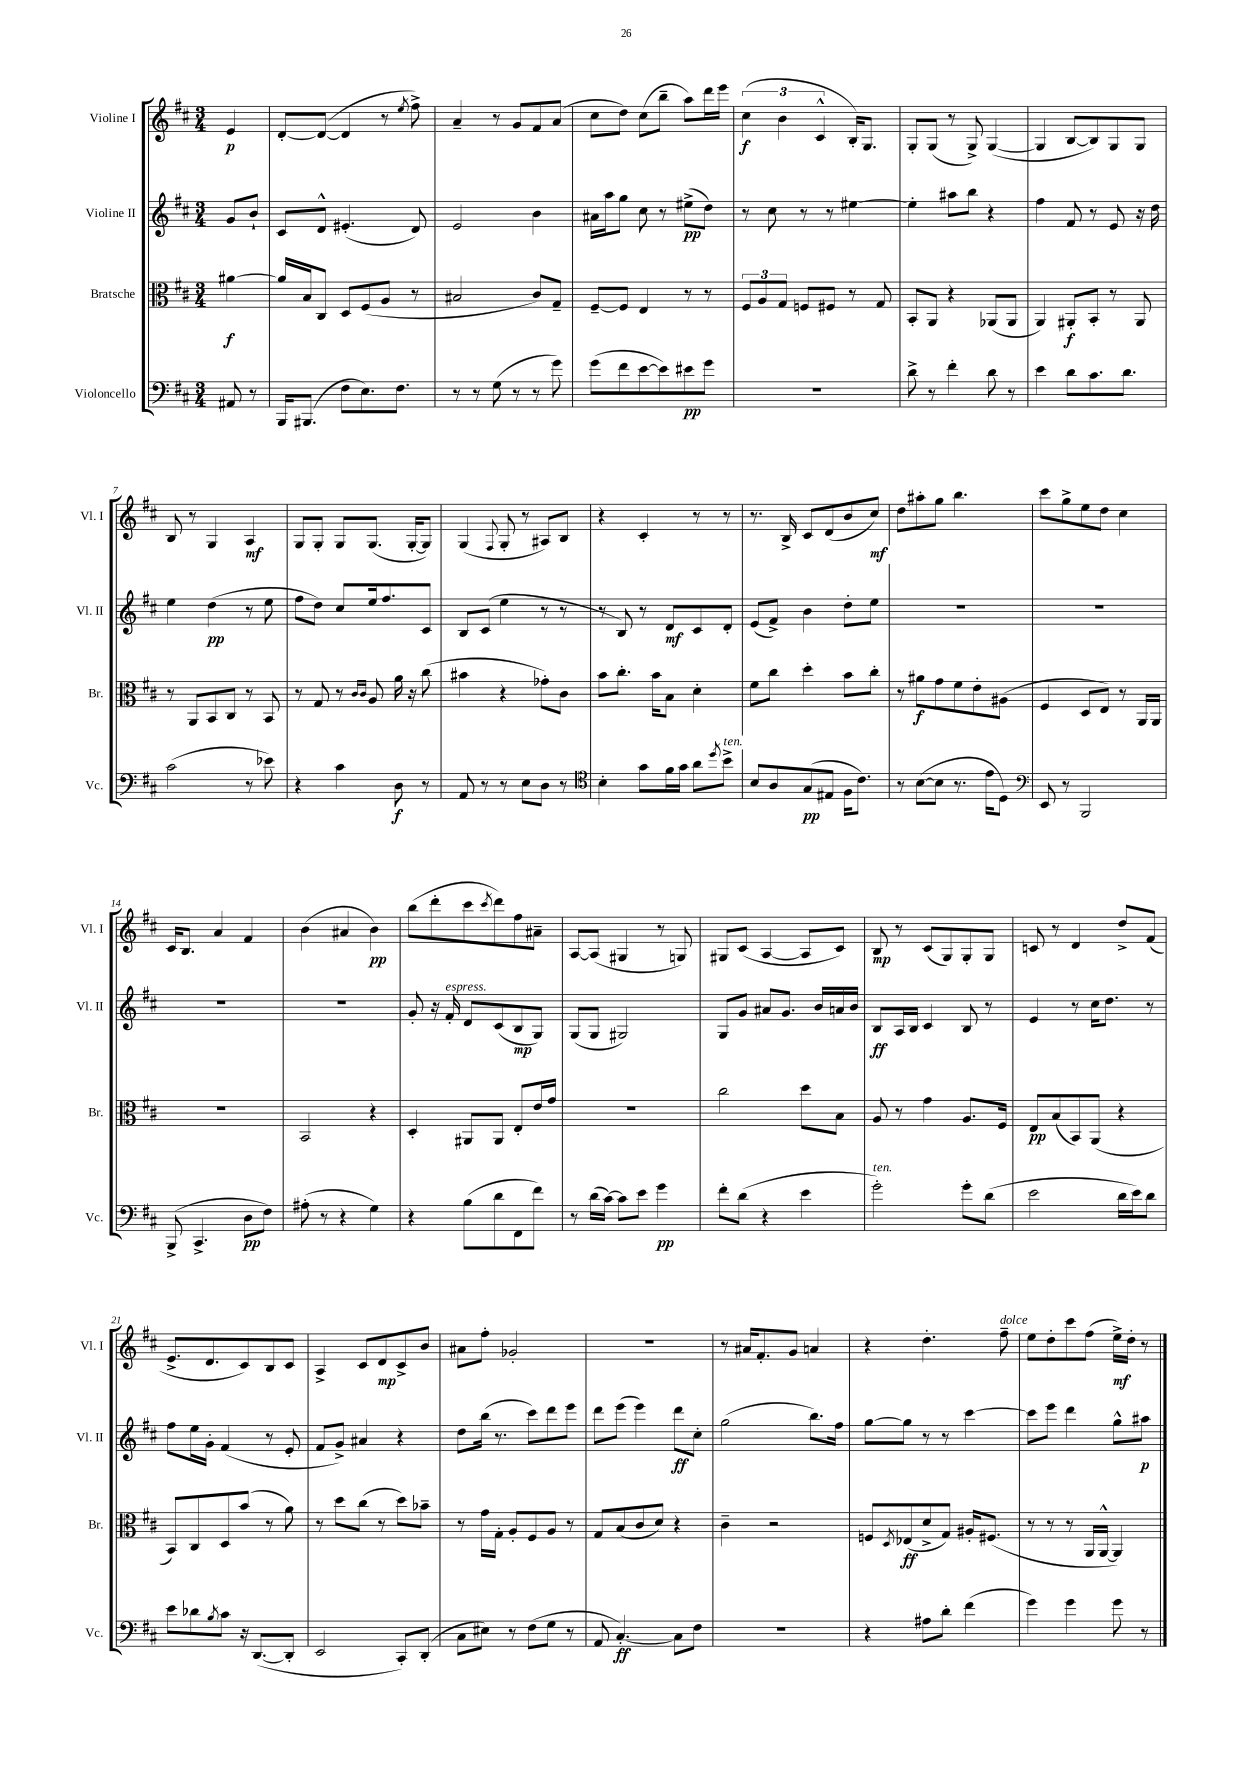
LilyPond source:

<<
\new StaffGroup <<
\new Staff = "s0" \with { instrumentName = "Violine I" shortInstrumentName = "Vl. I" } {
    \clef treble \key d \major \numericTimeSignature \time 3/4 \partial 4
    e'4\p |
    d'8~-. d'8~( d'4 r8 \acciaccatura { e''8 } fis''8->) |
    a'4-- r8 g'8 fis'8 a'8( |
    cis''8 d''8) cis''8( b''8-- a''8) d'''16 e'''16 |
    \tuplet 3/2 { cis''4\f( b'4 cis'4-^ } b16-.) g8. |
    g8-. g8( r8 g8->) g4~( |
    g4 b8~ b8) g8 g8 |
    b8 r8 g4 a4\mf |
    g8 g8-. g8 g8.( g16~-. g8) |
    g4( \appoggiatura { fis8 } g8-. r8 ais8) b8 |
    r4 cis'4-. r8 r8 |
    r8. b16-> cis'8 d'8( b'8 cis''8\mf) |
    d''8 ais''8-. g''8 b''4. |
    cis'''8 g''8-> e''8 d''8 cis''4 |
    cis'16 b8. a'4 fis'4 |
    b'4( ais'4 b'4\pp) |
    b''8( d'''8-. cis'''8 \acciaccatura { cis'''8 } d'''8) fis''8 ais'8-- |
    a8~ a8( gis4 r8 g8) |
    gis8 cis'8( a4~ a8 cis'8) |
    b8\mp r8 cis'8( g8) g8-. g8 |
    c'8 r8 d'4 d''8-> fis'8( |
    e'8.-> d'8. cis'8) b8 cis'8 |
    a4-> cis'8 d'8\mp cis'8-> b'8 |
    ais'8 fis''8-. ges'2-. |
    R2. |
    r8 ais'16 fis'8.-. g'8 a'4 |
    r4 d''4.-. fis''8--^\markup { \italic "dolce" } |
    e''8 d''8-. cis'''8 fis''8( e''16->\mf) d''16-. r8 \bar "|." |
}
\new Staff = "s1" \with { instrumentName = "Violine II" shortInstrumentName = "Vl. II" } {
    \clef treble \key d \major \numericTimeSignature \time 3/4 \partial 4
    g'8 b'8-! |
    cis'8 d'8-^ eis'4.-.( d'8) |
    e'2 b'4 |
    ais'16 a''16 g''8 cis''8 r8 eis''8->\pp( d''8) |
    r8 cis''8 r8 r8 eis''4~ |
    eis''4-. ais''8 b''8 r4 |
    fis''4 fis'8 r8 e'8 r16 d''16 |
    e''4 d''4\pp( r8 e''8 |
    fis''8 d''8) cis''8 e''16 fis''8. cis'8 |
    b8 cis'8( e''4 r8 r8 |
    r8 b8) r8 d'8\mf cis'8 d'8-. |
    e'8( fis'8->) b'4 d''8-. e''8 |
    R2. |
    R2. |
    R2. |
    R2. |
    g'8-. r16 fis'16-.^\markup { \italic "espress." } d'8 cis'8( b8\mp g8) |
    g8( g8 gis2) |
    g8 g'8 ais'8 g'8. b'16 a'16 b'16 |
    b8\ff a16 b16 cis'4 b8 r8 |
    e'4 r8 cis''16 d''8. r8 |
    fis''8 e''16 g'16-. fis'4( r8 e'8-. |
    fis'8 g'8->) ais'4 r4 |
    d''8 b''16( r8. cis'''8) d'''8 e'''8 |
    d'''8 e'''8( e'''4) d'''8\ff cis''8-. |
    g''2( b''8.) fis''16 |
    g''8~ g''8 r8 r8 cis'''4~ |
    cis'''8 e'''8 d'''4 g''8-^ ais''8\p \bar "|." |
}
\new Staff = "s2" \with { instrumentName = "Bratsche" shortInstrumentName = "Br." } {
    \clef alto \key d \major \numericTimeSignature \time 3/4 \partial 4
    ais'4~\f |
    ais'16 b16 cis8 d8 fis8( a8 r8 |
    bis2 cis'8) g8-- |
    fis8~-- fis8 e4 r8 r8 |
    \tuplet 3/2 { fis8 a8 g8 } f8 fis8 r8 g8 |
    b,8-. a,8 r4 aes,8( aes,8 |
    a,4) ais,8-.\f b,8-. r8 ais,8 |
    r8 a,8 b,8 cis8 r8 b,8 |
    r8 g8 r8 \grace { cis'16 cis'16 } a8 a'16 r16 cis''8( |
    bis'4 r4 ges'8-.) cis'8 |
    b'8 cis''8.-. b'16 b8 d'4-. |
    fis'8 cis''8 d''4-. b'8 cis''8-. |
    r8 ais'8\f g'8 fis'8 e'8-. ais8( |
    fis4 d8 e8) r8 a,16 a,16 |
    R2. |
    b,2 r4 |
    d4-. ais,8 ais,8 e8-. e'16 g'16 |
    R2. |
    cis''2 d''8 b8 |
    a8 r8 g'4 a8. fis16 |
    e8\pp b8( b,8) a,8( r4 |
    b,8) cis8 d8 b'8( r8 a'8) |
    r8 d''8 cis''8( r8 d''8) bes'8-- |
    r8 g'16 g16-. a8-. fis8 a8 r8 |
    g8 b8( cis'8 d'8) r4 |
    cis'4-- r2 |
    f8 \acciaccatura { d8 } ees8\ff( d'8-> g8) ais16-. fis8.( |
    r8 r8 r8 a,16 a,16~-^ a,4) \bar "|." |
}
\new Staff = "s3" \with { instrumentName = "Violoncello" shortInstrumentName = "Vc." } {
    \clef bass \key d \major \numericTimeSignature \time 3/4 \partial 4
    ais,8 r8 |
    b,,16 bis,,8.( fis8 e8.) fis8. |
    r8 r8 g8( r8 r8 g'8) |
    g'8( fis'8 e'8~ e'8) eis'8\pp g'8 |
    R2. |
    d'8-> r8 fis'4-. d'8 r8 |
    e'4 d'8 cis'8. d'8. |
    cis'2( r8 ees'8) |
    r4 cis'4 d8\f r8 |
    a,8 r8 r8 e8 d8 r8 |
    \clef tenor b4-. g'8 fis'16 g'16 a'8 \acciaccatura { d''8 } b'8->^\markup { \italic "ten." } |
    b8 a8 g8\pp( eis8 fis16 cis'8.) |
    r8 b8~( b8 r8. e'16 d8) |
    \clef bass e,8 r8 b,,2 |
    b,,8->( cis,4.-> d8\pp fis8) |
    ais8-.( r8 r4 g4) |
    r4 b8( d'8 fis,8 fis'8) |
    r8 d'16( cis'16~) cis'8 e'8 g'4\pp |
    fis'8-. d'8( r4 e'4 |
    g'2-.^\markup { \italic "ten." }) g'8-. d'8( |
    e'2 d'16 e'16) d'8 |
    e'8 des'8 \acciaccatura { b8 } cis'8 r16 d,8.~( d,8-. |
    e,2 cis,8-.) d,8-.( |
    cis8 eis8) r8 fis8( g8 r8 |
    a,8 cis4.~-.\ff) cis8 fis8 |
    R2. |
    r4 ais8 d'8-. fis'4( |
    g'4) g'4 g'8 r8 \bar "|." |
}
>>
>>
